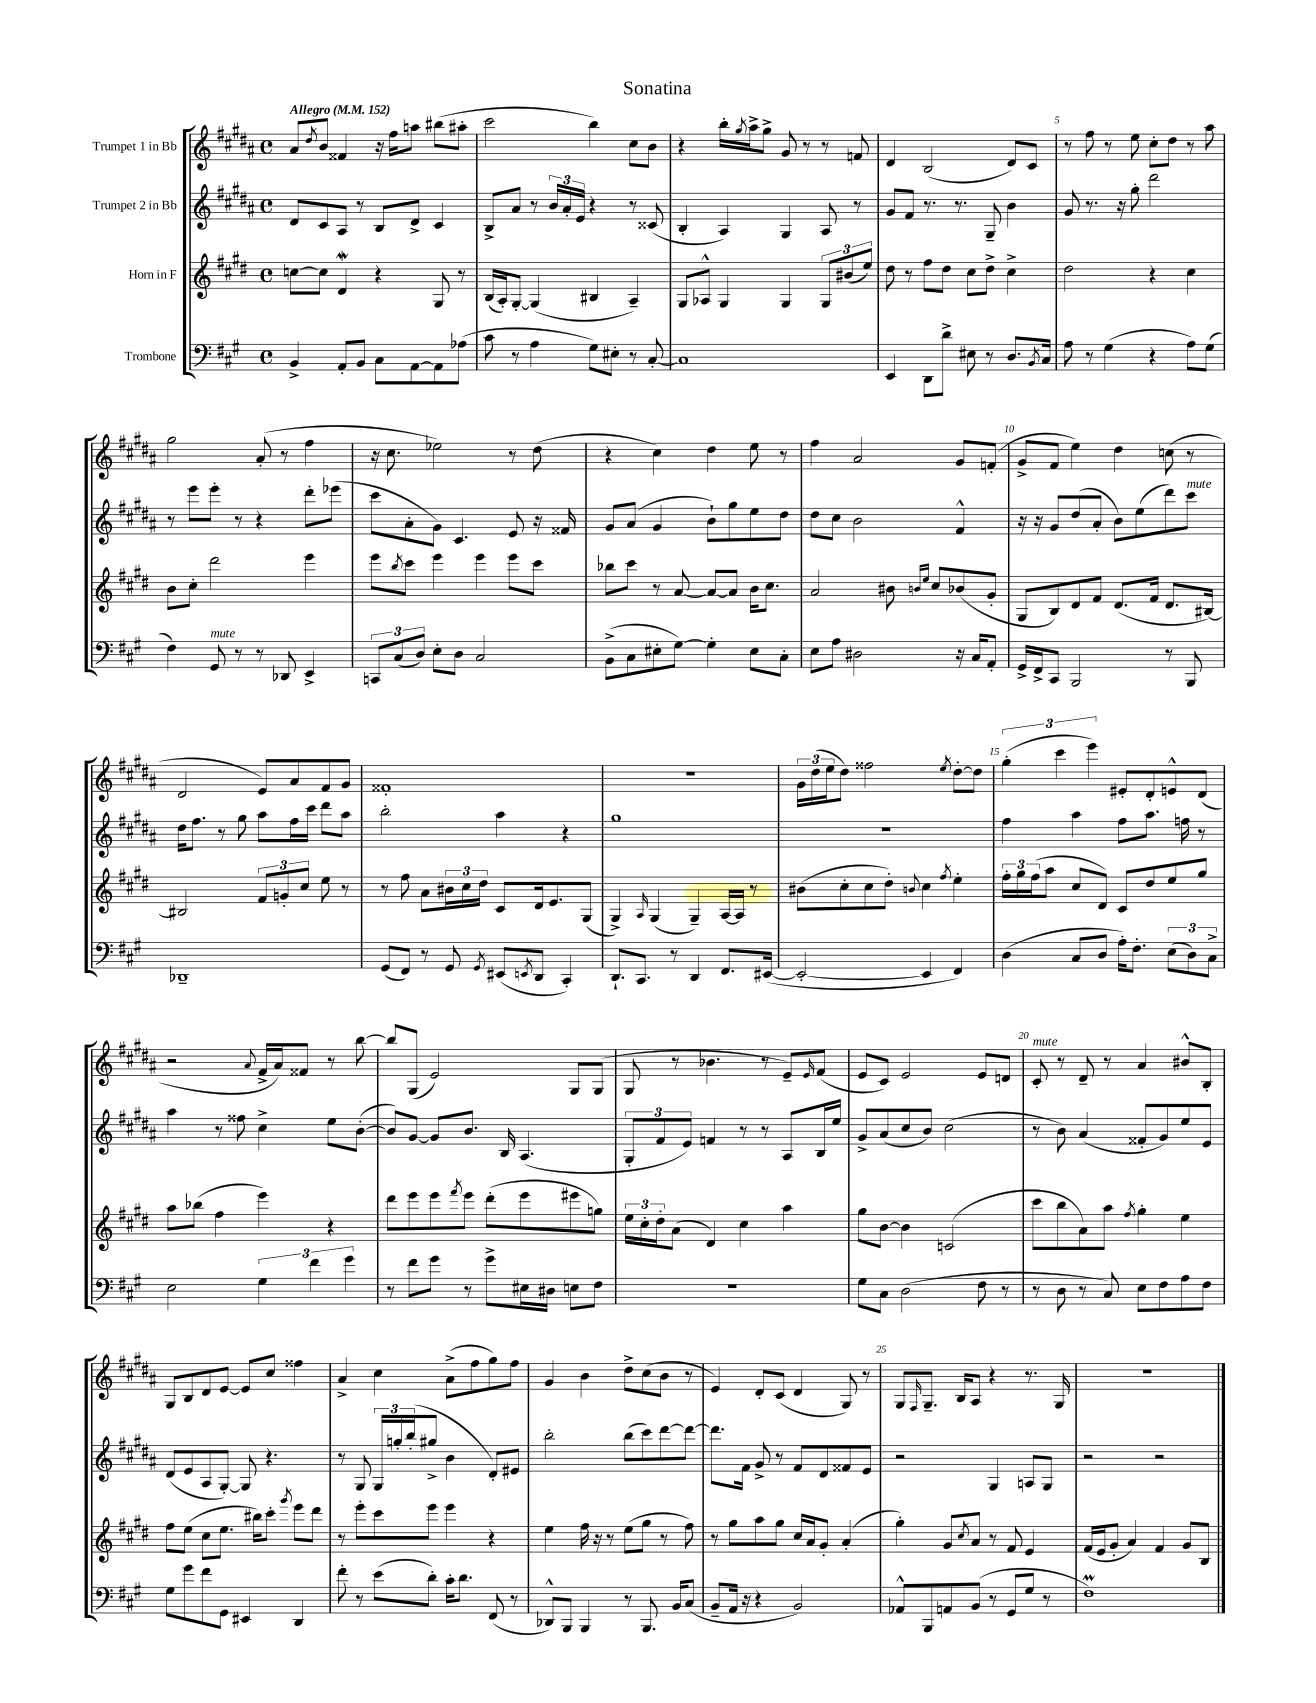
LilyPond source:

\header { title = "Sonatina" }
<<
\new StaffGroup <<
\new Staff = "s0" \with { instrumentName = "Trumpet 1 in Bb" } {
    \clef treble \key b \major \defaultTimeSignature \time 4/4 \tempo "Allegro" 4 = 152
    ais'8 \acciaccatura { dis''8 } b'8 fisis'4 r16 fis''16 a''8 bis''8( ais''8-. |
    cis'''2 b''4) cis''8 b'8 |
    r4 b''16-. \acciaccatura { gis''8 } ais''16-> gis''8-> gis'8 r8 r8 f'8 |
    dis'4 b2( dis'8) cis'8 |
    r8 fis''8 r8 e''8 cis''8-. dis''8 r8 ais''8 |
    gis''2 ais'8-.( r8 fis''4 |
    r16 cis''8. ees''2) r8 dis''8( |
    r4 cis''4) dis''4 e''8 r8 |
    fis''4 ais'2 gis'8 f'8-.( |
    gis'8-> fis'8 e''4) dis''4 c''8( r8 |
    dis'2 e'8) ais'8 fis'8 gis'8 |
    fisis'1-. |
    R1 |
    \tuplet 3/2 { gis'16 dis''16( e''16 } dis''8) fisis''2 \acciaccatura { e''8 } dis''8~-. dis''8 |
    \tuplet 3/2 { gis''4-.( cis'''4 e'''4) } eis'8-. dis'8-. e'8-^ dis'8( |
    r2 \appoggiatura { ais'8 } fis'16-> ais'16) fisis'8 r8 b''8~ |
    b''8 gis8( e'2) gis8 gis8( |
    gis8 r8 bes'4. r8 e'8--) \grace { e'16 } fis'8( |
    e'8 cis'8) e'2 e'8 d'8 |
    cis'8-.^\markup { \italic "mute" } r8 dis'8-- r8 ais'4 bis'8-^ b8-. |
    gis8 b8 dis'8 e'8~ e'8 cis''8 fisis''4 |
    ais'4-> cis''4 ais'8->( fis''8 gis''8) fis''8 |
    gis'4 b'4 dis''8-> cis''8( b'8 r8 |
    e'4) dis'8-. cis'8( dis'4 gis8) r8 |
    gis8 \grace { fis16 } gis8.-- b16 ais8 r4 r8. gis16 |
    R1 \bar "|." |
}
\new Staff = "s1" \with { instrumentName = "Trumpet 2 in Bb" } {
    \clef treble \key b \major \defaultTimeSignature \time 4/4
    dis'8 cis'8 ais8 r8 b8 dis'8-> cis'4 |
    b8-> ais'8 r8 \tuplet 3/2 { b'16 ais'16-. e'16 } r4 r8 cisis'8( |
    b4-. ais4) gis4 ais8 r8 |
    gis'8 fis'8 r8. r8. gis8-- b'4 |
    gis'8 r8. r16 gis''8-. dis'''2 |
    r8 e'''8 e'''8-. r8 r4 dis'''8-. ees'''8( |
    cis'''8 ais'8-. gis'8) cis'4. e'8 r16 fisis'16 |
    gis'8 ais'8( gis'4 b'8-!) gis''8 e''8 dis''8 |
    dis''8 cis''8 b'2 fis'4-^ |
    r16 r16 gis'8 dis''8( ais'8-. b'8) e''8( dis'''8) cis'''8^\markup { \italic "mute" } |
    dis''16 fis''8. r8 gis''8 ais''8 fis''16 cis'''16 dis'''8 ais''8 |
    b''2-. ais''4 r4 |
    gis''1 |
    R1 |
    fis''4 ais''4 fis''8 ais''8. f''16 r8 |
    ais''4 r8 fisis''8 cis''4-> e''8 b'8~-.( |
    b'8) gis'8~ gis'8 b'8. b16 ais4.( |
    \tuplet 3/2 { gis8-. fis'8 e'8) } f'4 r8 r8 ais8 b16 e''16 |
    gis'8-> ais'8( cis''8 b'8) cis''2( |
    r8 b'8) ais'4( fisis'8-. gis'8) e''8 e'8 |
    dis'8( e'8 ais8 gis8~-.) gis8 r4. |
    r8 gis8 \tuplet 3/2 { gis16 g''16-. b''16-.( } gis''8-> b'4 dis'8-.) eis'8 |
    b''2-. b''8( cis'''8) dis'''8~ dis'''8~ |
    dis'''8. fis'16 gis'8-> r8 fis'8 dis'8 fisis'8 e'8 |
    r2 gis4 a8 gis8 |
    r2 r2 \bar "|." |
}
\new Staff = "s2" \with { instrumentName = "Horn in F" } {
    \clef treble \key e \major \defaultTimeSignature \time 4/4
    c''8~ c''8 dis'4\mordent r4 gis8 r8 |
    b16( a16-.) gis8~-. gis4( bis4 a4--) |
    gis8 aes8-^ gis4 gis4 \tuplet 3/2 { gis8 bis'8( e''8) } |
    dis''8 r8 fis''8 dis''8 cis''8 dis''8-> cis''4-> |
    dis''2 r4 cis''4 |
    b'8 cis''8-. dis'''2 e'''4 |
    e'''8 \acciaccatura { b''8 } cis'''8 e'''4 e'''4 e'''8 cis'''8 |
    bes''8 cis'''8 r8 a'8~ a'8~ a'8 b'16 cis''8. |
    a'2 bis'8 \grace { b'16 e''16 } cis''8 bes'8( gis'8-. |
    gis8 b8) dis'8 fis'8 dis'8.( fis'16 dis'8. bis16~) |
    bis2 \tuplet 3/2 { fis'8 g'8-. cis''8 } e''8 r8 |
    r8 fis''8 a'8 \tuplet 3/2 { bis'16 cis''16 dis''16 } cis'8 dis'16 e'8. gis8( |
    gis4->) \grace { a16 } gis4( gis4--) a16~ a16 r8 |
    bis'8( cis''8-. cis''8 dis''8-.) \appoggiatura { b'8 } cis''4 \acciaccatura { fis''8 } e''4-. |
    \tuplet 3/2 { fis''16-. gis''16 fis''16( } a''8 cis''8 dis'8) cis'8 dis''8 e''8 gis''8 |
    a''8 bes''8( fis''4 e'''4) r4 |
    dis'''8 e'''8 e'''8 \acciaccatura { fis'''8 } e'''8 dis'''8-.( e'''8 eis'''8 g''8) |
    \tuplet 3/2 { e''16 cis''16-. dis''16-. } a'8( dis'4) cis''4 a''4 |
    gis''8 b'8~ b'4 c'2( |
    cis'''8 b''8 a'8) a''8 \acciaccatura { fis''8 } gis''4-. e''4 |
    fis''8 e''8( cis''8 e''8. bis''16) cis'''8-. \acciaccatura { gis'''8 } e'''8 dis'''8 |
    r8 e'''8-. cis'''8 e'''8 e'''4 r4 |
    e''4 fis''16 r16 r8 e''8( gis''8 r8 fis''8) |
    r8 gis''8 a''8 gis''8 cis''16 a'16 gis'8-. a'4-.( |
    gis''4-.) gis'8 \acciaccatura { cis''8 } a'8 r8 fis'8 e'4 |
    fis'16( e'16 gis'8-. a'4) fis'4 gis'8 b8 \bar "|." |
}
\new Staff = "s3" \with { instrumentName = "Trombone" } {
    \clef bass \key a \major \defaultTimeSignature \time 4/4
    b,4-> a,8-. b,8 cis8 a,8~ a,8 aes8( |
    cis'8 r8 a4 gis8) eis8-. r8 cis8~-. |
    cis1 |
    e,4 d,8 d'8-> eis8 r8 d8. \acciaccatura { b,8 } cis16 |
    a8 r8 gis4( r4 a8) gis8( |
    fis4) gis,8^\markup { \italic "mute" } r8 r8 des,8 e,4-> |
    \tuplet 3/2 { c,8 cis8( d8) } e8-. d8 cis2 |
    b,8->( cis8 eis8-. gis8~) gis4-. eis8 cis8-. |
    e8 a8 dis2 r16 cis16 a,8-. |
    gis,16-> fis,16-> cis,8 b,,2 r8 b,,8 |
    des,1-- |
    gis,8( fis,8) r8 gis,8 \acciaccatura { gis,8 } eis,8( \acciaccatura { e,8 } d,8 cis,4-.) |
    d,8.-! cis,8. r8 d,4 fis,8. eis,16~( |
    eis,2~-. eis,4 fis,4) |
    d4( cis8 d8 a16-.) fis8.-. \tuplet 3/2 { e8( d8) cis8-> } |
    e2 \tuplet 3/2 { gis4 fis'4 gis'4 } |
    r8 fis'8 gis'8 r8 gis'8-> eis16 dis16 e8 fis8 |
    R1 |
    gis8 cis8 d2( fis8 r8 |
    r8 d8 r8 cis8) e8 fis8 a8 fis8 |
    gis8 gis'8 fis'8 gis,8 eis,4 d,4 |
    fis'8-. r8 e'8( d'8-.) cis'16-. d'8. fis,8( r8 |
    des,8-^) b,,8 b,,4 r8 b,,8. b,16 cis8( |
    b,8-- a,16 r16 r4 b,2) |
    aes,8-^ b,,8 a,8 b,8( r8 gis,8 gis8 r8 |
    fis1\prall) \bar "|." |
}
>>
>>
\layout { \context { \Score \override BarNumber.break-visibility = ##(#f #t #t) barNumberVisibility = #(every-nth-bar-number-visible 5) } }
